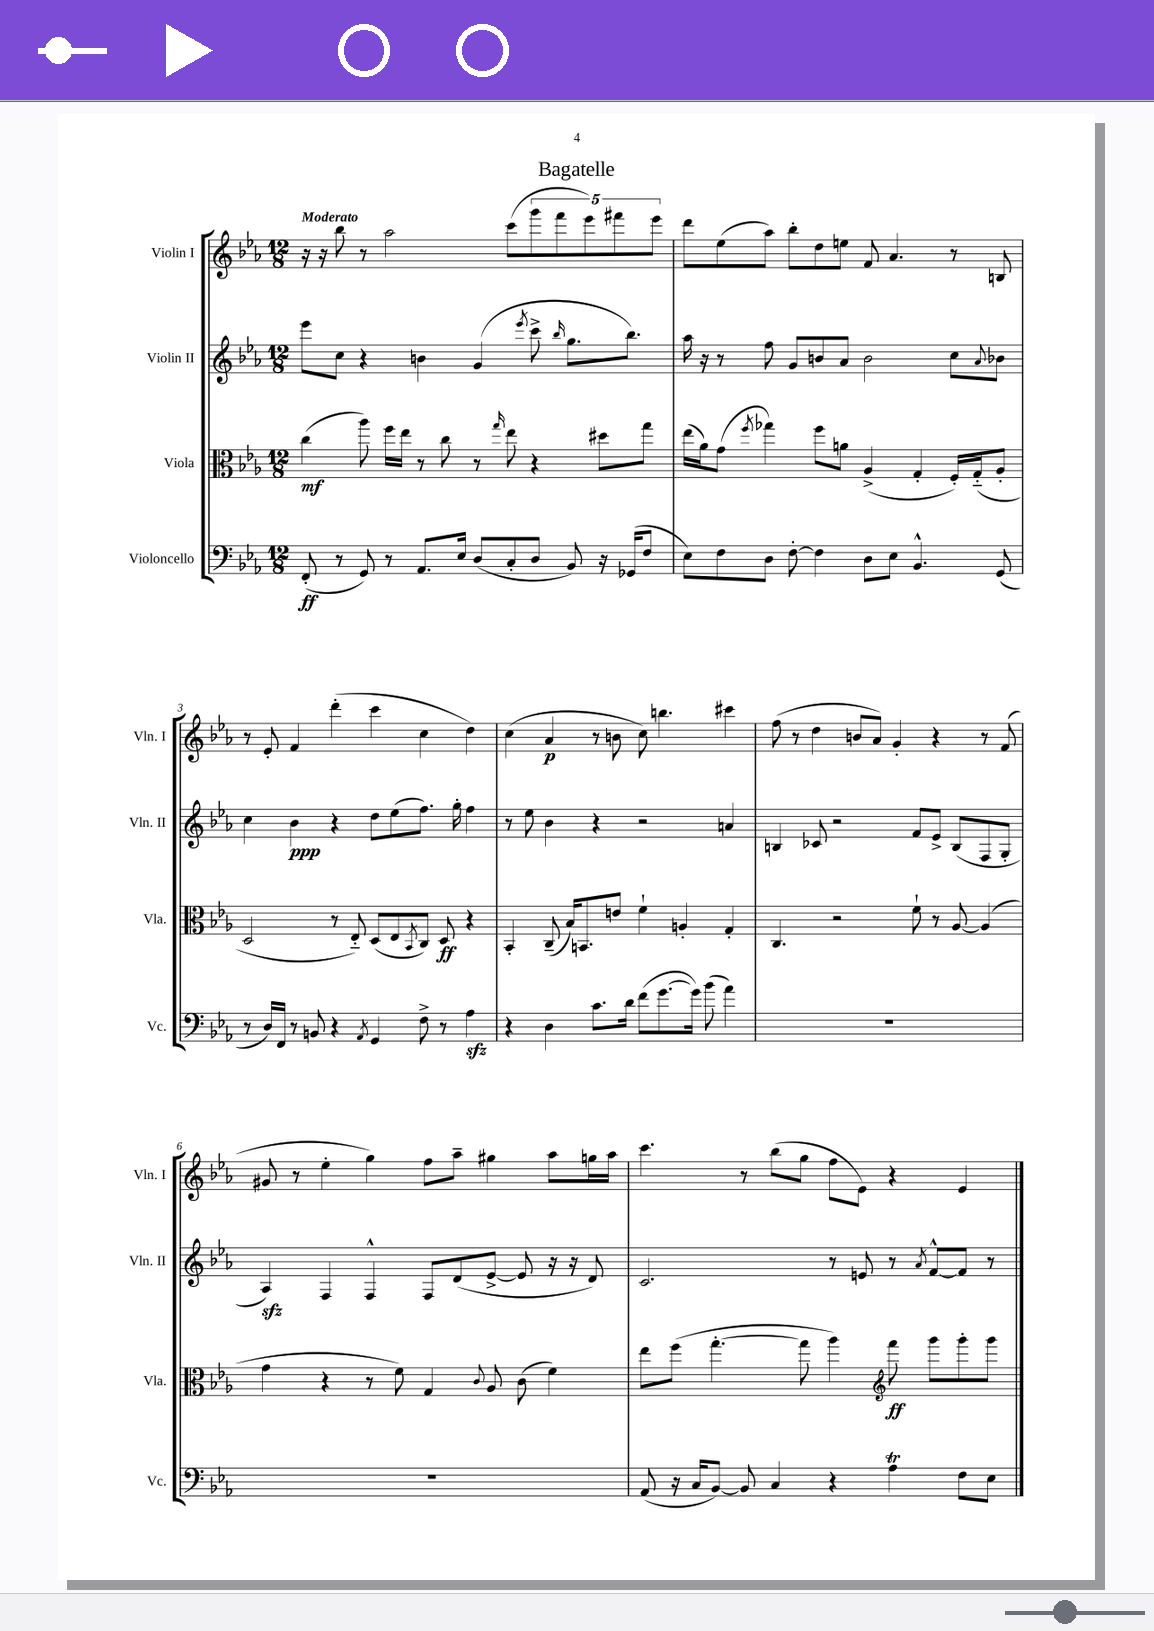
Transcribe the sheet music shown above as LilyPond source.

\header { title = "Bagatelle" }
<<
\new StaffGroup <<
\new Staff = "s0" \with { instrumentName = "Violin I" shortInstrumentName = "Vln. I" } {
    \clef treble \key ees \major \numericTimeSignature \time 12/8 \tempo "Moderato"
    r16 r16 bes''8 r8 aes''2 c'''8( \tuplet 5/4 { g'''8 f'''8 ees'''8) fis'''8 ees'''8 } |
    d'''8 ees''8( aes''8) bes''8-. d''8 e''8 f'8 aes'4. r8 b8 |
    r8 ees'8-. f'4 d'''4-.( c'''4 c''4 d''4) |
    c''4( aes'4\p r8 b'8 c''8) b''4. cis'''4 |
    f''8( r8 d''4 b'8 aes'8) g'4-. r4 r8 f'8( |
    gis'8 r8 ees''4-. g''4) f''8 aes''8-- gis''4 aes''8 g''16 aes''16 |
    c'''4. r8 bes''8( g''8 f''8 ees'8) r4 ees'4 \bar "|." |
}
\new Staff = "s1" \with { instrumentName = "Violin II" shortInstrumentName = "Vln. II" } {
    \clef treble \key ees \major \numericTimeSignature \time 12/8
    ees'''8 c''8 r4 b'4 g'4( \acciaccatura { ees'''8 } c'''8-> \grace { bes''16 } g''8. bes''8.) |
    aes''16 r16 r8 f''8 g'8 b'8 aes'8 b'2 c''8 \appoggiatura { aes'8 } bes'8 |
    c''4 bes'4\ppp r4 d''8 ees''8( f''8.) g''16-. f''4 |
    r8 ees''8 bes'4 r4 r2 a'4 |
    b4 ces'8 r2 f'8 ees'8-> b8( f8 g8-. |
    aes4\sfz) f4 f4-^ f8 d'8( ees'8~-> ees'8 r16 r16 d'8) |
    c'2. r8 e'8 r8 \acciaccatura { aes'8 } f'8~-^ f'8 r8 \bar "|." |
}
\new Staff = "s2" \with { instrumentName = "Viola" shortInstrumentName = "Vla." } {
    \clef alto \key ees \major \numericTimeSignature \time 12/8
    c''4\mf( aes''8) f''16 ees''16 r8 c''8 r8 \grace { g''16 } ees''8 r4 dis''8 g''8 |
    ees''16( aes'16) g'8( \acciaccatura { f''8 } ges''4) f''8 a'8 aes4->( g4-. f16-.) g16-_( aes8-. |
    d2 r8 ees8-_) d8( ees8 \acciaccatura { bes,8 } c8) d8\ff r4 |
    bes,4-. c8--( bes16) b,8. e'8 f'4-! a4-. g4-. |
    c4. r2 f'8-! r8 aes8~ aes4( |
    g'4 r4 r8 f'8) g4 \appoggiatura { c'8 } aes8 c'8( f'4) |
    ees''8 f''8( g''4.~-. g''8 aes''4) \clef treble f'''8\ff g'''8 g'''8-. g'''8 \bar "|." |
}
\new Staff = "s3" \with { instrumentName = "Violoncello" shortInstrumentName = "Vc." } {
    \clef bass \key ees \major \numericTimeSignature \time 12/8
    f,8-.\ff( r8 g,8) r8 aes,8. ees16 d8( c8-. d8 bes,8) r16 ges,16( f8 |
    ees8) f8 d8 f8~-. f4 d8 ees8 bes,4.-^ g,8( |
    r8 d16) f,16 r8 b,8 r4 \acciaccatura { aes,8 } g,4 f8-> r8 aes4\sfz |
    r4 d4 c'8. d'16 f'8( g'8.~ g'16) bes'8( aes'4) |
    R1. |
    R1. |
    aes,8( r16 c16 bes,8~) bes,8 c4 r4 aes4\trill f8 ees8 \bar "|." |
}
>>
>>
